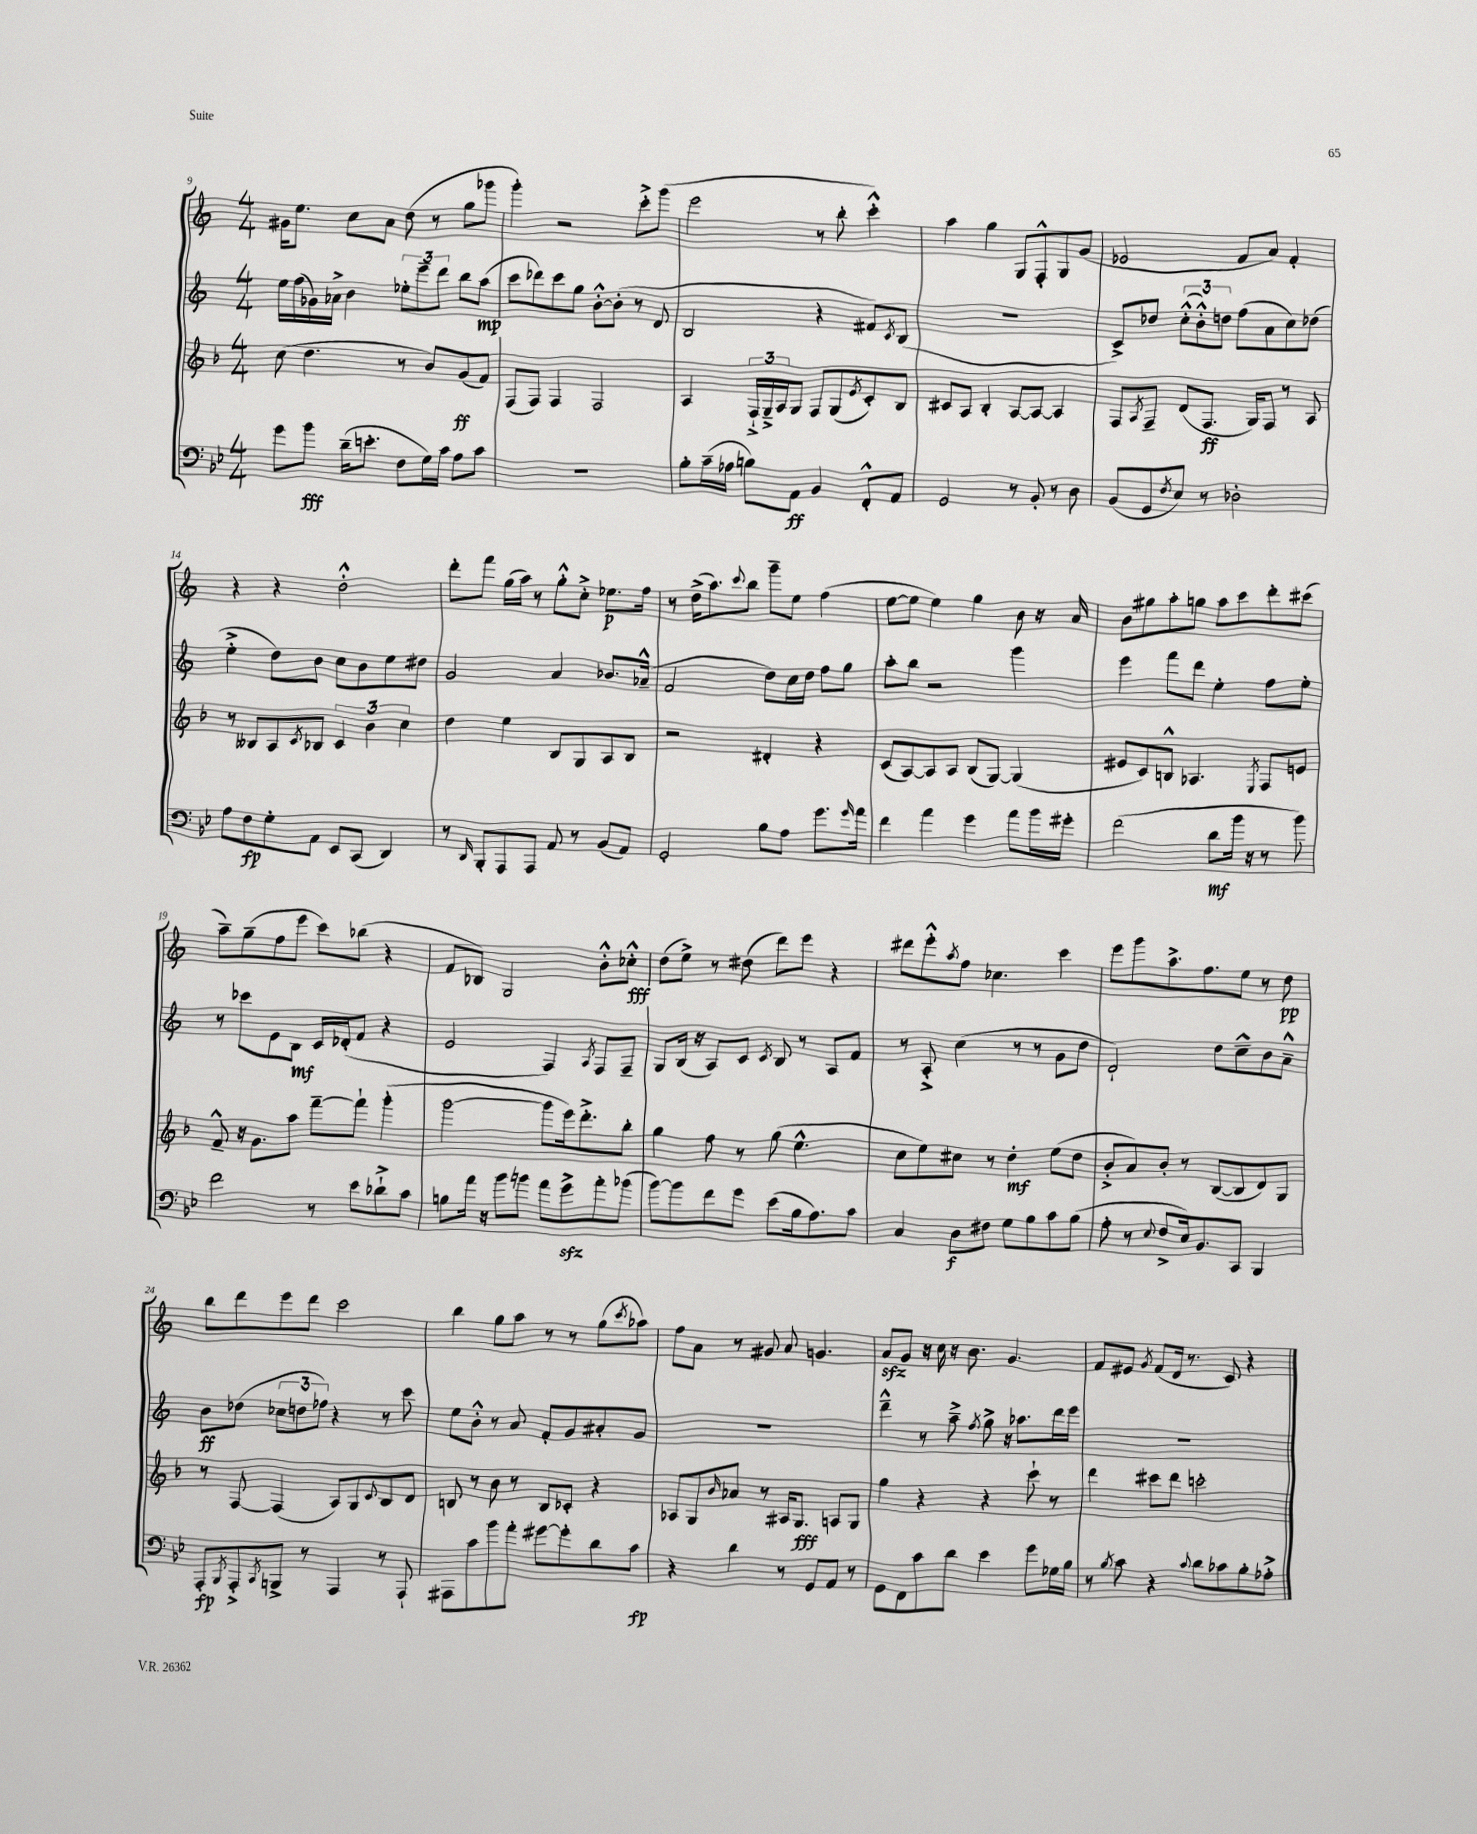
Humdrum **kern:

**kern	**kern	**kern	**kern
*staff4	*staff3	*staff2	*staff1
*clefF4	*clefG2	*clefG2	*clefG2
*k[b-e-]	*k[b-]	*k[]	*k[]
*M4/4	*M4/4	*M4/4	*M4/4
8g	(8cc	16ee	16g#
.	.	(16ff	8.ee
8b-	4.dd	16g-)	.
.	.	16a-^	.
(16d~	.	4b	8cc
8.e'	.	.	.
.	.	.	8a
8F	8r	12ee-'	(8dd
.	.	12eee~	.
16G)	8b-)	.	8r
.	.	12ddd	.
16c	.	.	.
8A	(8g	8bb	8gg
8c	8f)	(8aa	8ggg-
=	=	=	=
1r	(8F	8ccc	4ggg')
.	8F)	8ddd-)	.
.	4F	8ccc	2r
.	.	8gg	.
.	2F	[8b'^^	.
.	.	(8b']	.
.	.	8r	8ccc'^
.	.	8d	(8ggg
=	=	=	=
8B-'	4A	2B	2eee
(16c~	.	.	.
16A-	.	.	.
8B)	24F`^	.	.
.	24G~^	.	.
.	24A	.	.
8AA	8G	.	.
4BB-	8F	4r	8r
.	(8G	.	8bb'
.	8qe	.	.
8FF'^^	8c')	8f#)	4ccc'^^)
.	.	8qc	.
8AA	8B-	(8B	.
=	=	=	=
2GG	8c#	1r	4aa
.	8A	.	.
.	4B-'	.	4gg
8r	[8A	.	8G
8BB-'	8A_	.	8F'^^
8r	4A]	.	8G
8D	.	.	(8g
=	=	=	=
(8BB-	8F	8c^)	2e-
.	8qA	.	.
8GG	8F~	8dd-	.
8qF	.	.	.
8E-)	(8d	(12cc'^^	.
.	.	12b'^^)	.
8r	8.F	.	.
.	.	12dd	.
2D-'	.	(8ff	8f
.	16G)	.	.
.	8F	8a	8a)
.	8r	8cc)	4f'
.	8A	(8dd-	.
=	=	=	=
8A	8r	4ee'^	4r
8F	8B--	.	.
8G'	8A	8dd)	4r
.	8qc	.	.
8AA	8B-	8b	.
8EE-	6c	8cc	2dd'^^
(8CC	.	8b	.
.	6b-	.	.
4DD)	.	8ee	.
.	6cc	.	.
.	.	8dd#	.
=	=	=	=
8r	4dd	2g	8ddd'
16qqDD	.	.	.
8BBB-'	.	.	8fff
8AAA	4ee	.	(16gg
.	.	.	16aa)
8AAA	.	.	8r
8AA	8B-	4a	8gg'^^
8r	8G	.	8cc'^
(8BB-	8A	8.b-	8.ee-
8AA)	8B-	.	.
.	.	(16a-~^^	16ff
=	=	=	=
2GG'	2r	2f	8r
.	.	.	(16dd^
.	.	.	8.aa)
.	.	.	8qqccc
.	.	.	8bb
8B-	4d#'	8dd)	8ggg~
8A	.	16cc	8ee
.	.	16dd	.
8.g	4r	8ff	(4ff
.	.	8gg	.
16qqg	.	.	.
16a	.	.	.
=	=	=	=
4f	(8c	8aa'	[8ee
.	[8A)	8bb	8ee]
4a	8A]	2r	4ee)
.	8A	.	.
4g	(8B-	.	4gg
.	[8G)	.	.
8a	(4G]	4ggg	8b
16b-	.	.	16r
16g#'	.	.	16a
=	=	=	=
(2f	8e#	4eee	8b
.	8c)	.	8gg#
.	8B^^	8fff	8aa'
.	4.A-	8ddd	8gg
8d	.	4ee'	8aa
16b-	.	.	8ccc
16r	.	.	.
.	8qE	.	.
8r	8F	8ff	8ddd'
8b-)	8e	8ee'	(8ccc#
=	=	=	=
2f	8f~^^	8r	8aa~)
.	16r	8ccc-	(8gg~
.	8.g	.	.
.	.	8e	8ff
.	8aa	8B	8eee
8r	[8fff~	16c	8ccc)
.	.	(16d-'	.
8e-	8fff`]	8f	(8bb-
8d-`^	(4ggg'	4r	4r
8c	.	.	.
=	=	=	=
8B	[2ggg	2e	8f
16a	.	.	8B-)
16r	.	.	.
8b-	.	.	2G
8b	.	.	.
8a	8ggg]	4F)	.
8g^	16eee)	.	.
.	8.ddd'^	.	.
.	.	8qA	.
8a'	.	8F	8b'^^
(8b-	8bb-'	8F~	8cc-'^^
=	=	=	=
[8b-)	4gg	8G	(8dd
8b-]	.	(16B	8ee^)
.	.	16r	.
8f	8ff	8A)	8r
8g	8r	8c	(8dd#
.	.	8qc	.
(8e-	(8gg	8B	8ddd)
16B-	4.ee^^	8r	8eee
8.A)	.	.	.
.	.	8A	4r
8c	.	8f	.
=	=	=	=
4C	8cc	8r	8ddd#
.	8ee)	8A'^	8eee'^^
.	.	.	8qaa
8D	8cc#	(4cc	8ff
8F#	8r	.	4.cc-
8G	4dd'	8r	.
8B-	.	8r	.
8c	(8ee	8g	4ccc
(8B-	8dd	8dd	.
=	=	=	=
8A'	8b-'^	2d`)	8eee
8r	8a)	.	8ggg
8qqE-	.	.	.
8F^	8b-'	.	8.aa^
16E-)	8r	.	.
8.BB-	.	.	8.ff
.	([8B-	8dd	.
8CC	8B-]	8cc~^^	8ee
4BBB-	8d)	8b	8r
.	8G	8a~^^	8dd
=	=	=	=
8AAA'	8r	8b	8bb
8qBBB-	.	.	.
8AAA'^	[8F	(8dd-	8ddd
8qCC	.	.	.
8BBB^	(4F]	12cc-	8eee
.	.	12dd	.
8r	.	.	8ddd
.	.	12ff-)	.
4AAA	8A)	4r	2ccc
.	8G	.	.
.	8qqc	.	.
8r	8B-	8r	.
8AAA`	8d	8ccc	.
=	=	=	=
8AAA#	8B	8ee	4bb
8c	8r	8b'^^	.
8b-	8b-	8r	8gg
8a'	8r	8a	8aa
[8g#	8B	8f'	8r
8g#']	8c-'	8g	8r
8d	4r	8a#'	(8gg
.	.	.	8qccc
8c	.	8g	8aa-)
=	=	=	=
4r	8A-	1r	8ff
.	8G	.	8a
.	16qqb-	.	.
4d	8a-	.	8r
.	8r	.	8g#
8r	16A#	.	8a
.	8.G	.	.
8GG	.	.	4.g
8AA	8A	.	.
8r	8G	.	.
=	=	=	=
8GG	4gg	4ddd~^^	8a
8FF	.	.	8g
8c	4r	8r	16r
.	.	.	16cc
8d	.	8aa~^	16r
.	.	.	8.b
.	.	8qff	.
4e-	4r	8gg^	.
.	.	16r	4.g
.	.	8.aa-	.
8g	8ccc`	.	.
16G-	8r	16ddd	.
16B-	.	16eee	.
=	=	=	=
8r	4ddd	1r	8f
8qB-	.	.	.
8c	.	.	8e#
.	.	.	8qg
4r	8ccc#	.	(8f
.	8ddd	.	16d
.	.	.	8.r
8qqc	.	.	.
8d	2ccc'	.	.
8c-	.	.	8c)
8B-'	.	.	4r
8A-'^	.	.	.
==	==	==	==
*-	*-	*-	*-
